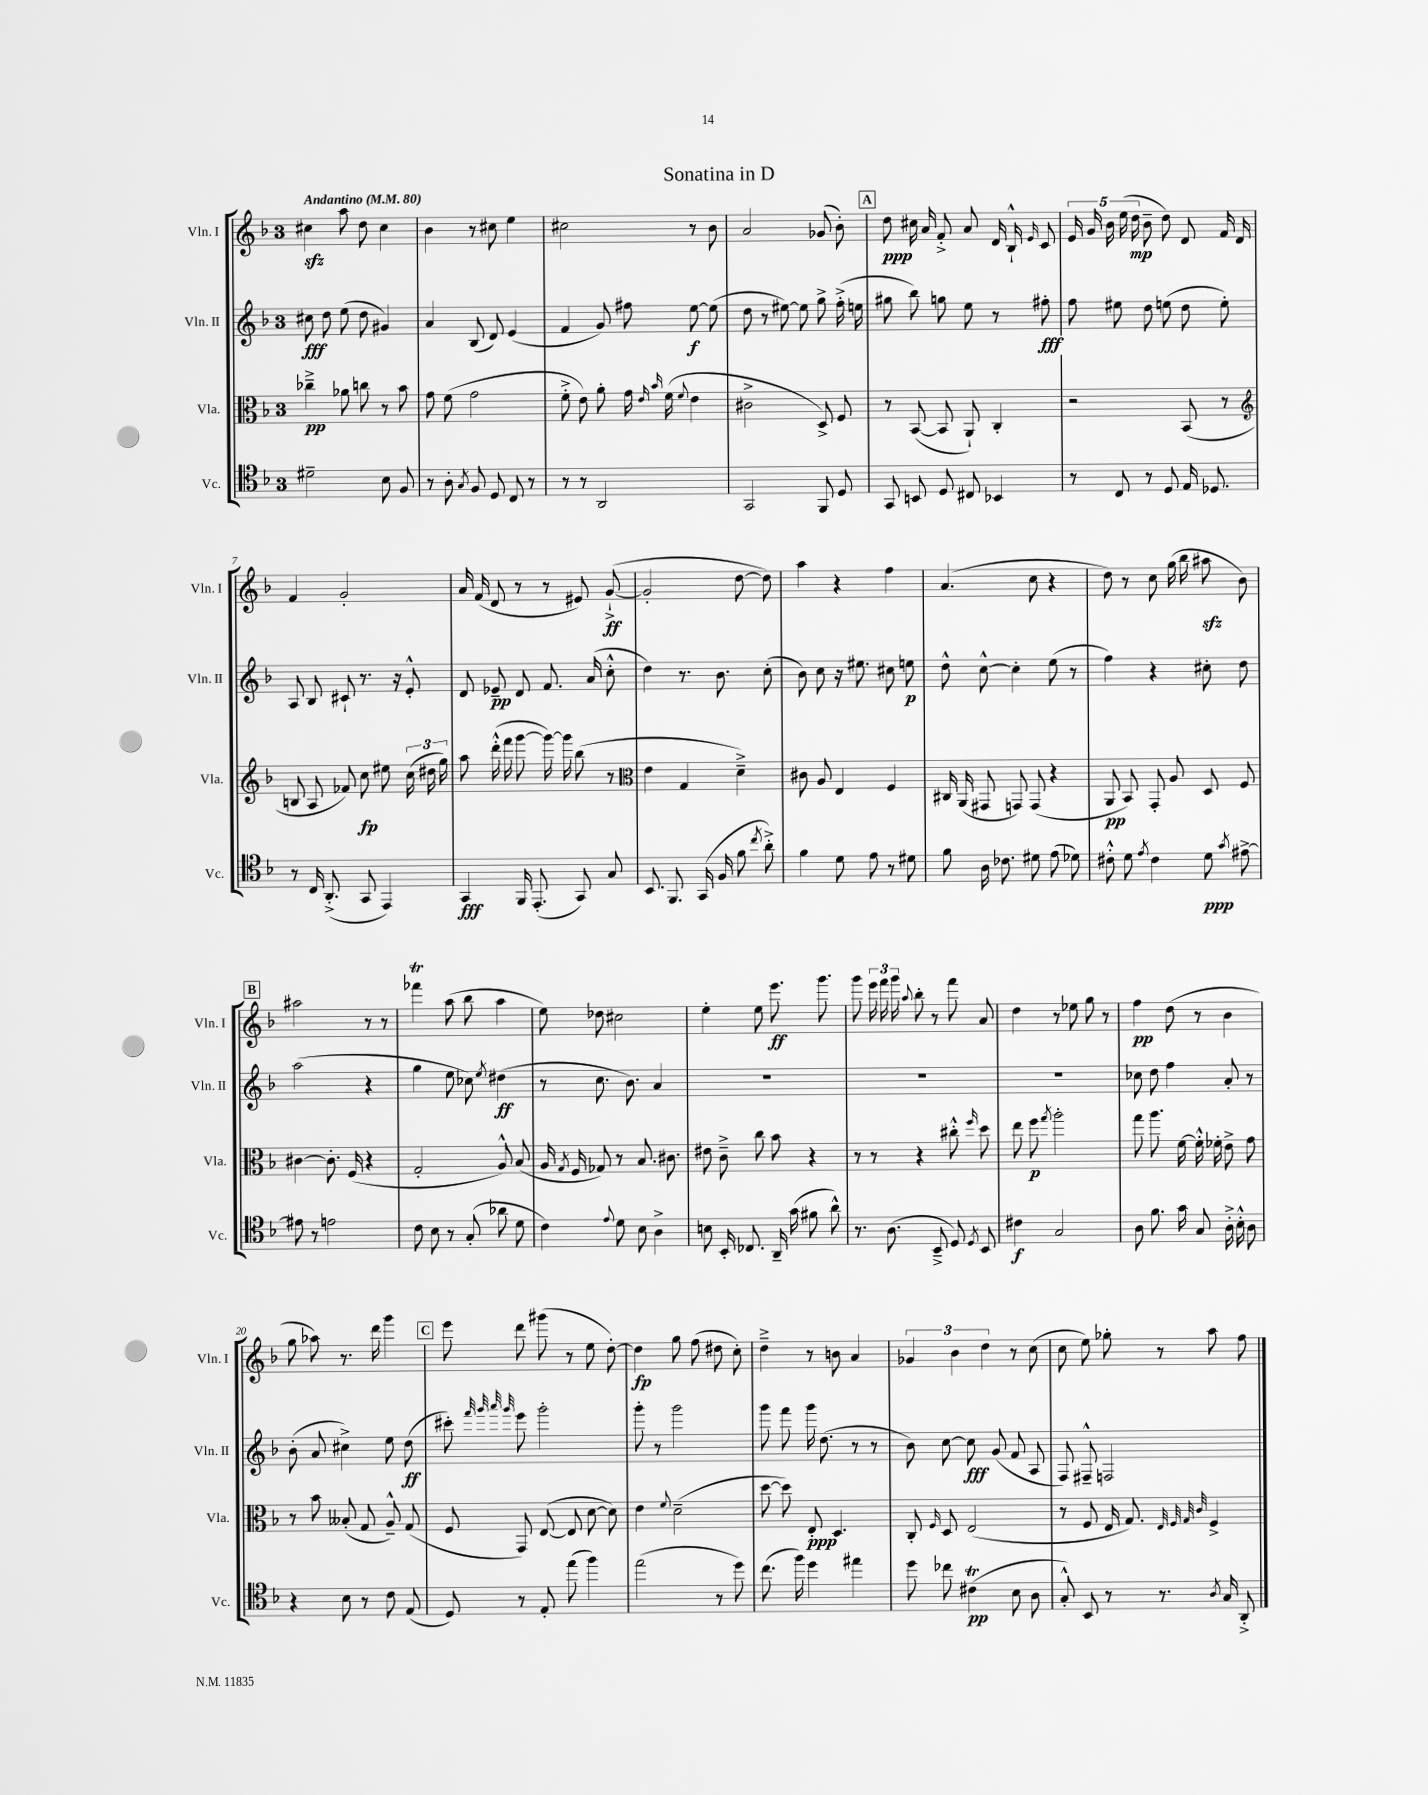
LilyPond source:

\header { title = "Sonatina in D" }
<<
\new StaffGroup <<
\new Staff = "s0" \with { instrumentName = "Vln. I" shortInstrumentName = "Vln. I" } {
    \clef treble \key f \major \once \override Staff.TimeSignature.style = #'single-digit \time 3/4 \tempo "Andantino" 4 = 80
    \autoBeamOff cis''4\sfz a''8 d''8 cis''4 |
    bes'4 r8 cis''8 e''4 |
    cis''2 r8 bes'8 |
    a'2 ges'8( bes'8-.) |
    \mark \markup { \box "A" } d''8\ppp cis''16 a'16 f'8-.-> a'8 d'16 bes16-!-^ \grace { e'16 } c'8 |
    \tuplet 5/4 { e'16 g'16 bes'16 e''16( d''16\mp } bes'8-- d''8) d'8 f'16 d'16 |
    f'4 g'2-. |
    a'16 f'16( d'8 r8 r8 eis'8) g'8~-!->\ff( |
    g'2-. d''8~ d''8) |
    a''4 r4 f''4 |
    a'4.( c''8 r4 |
    d''8) r8 c''8 g''16( bes''16 ais''8\sfz bes'8) |
    \mark \markup { \box "B" } ais''2 r8 r8 |
    fes'''4\trill a''8( bes''8 a''4 |
    e''8) des''8 cis''2 |
    e''4-. e''8 e'''8.\ff g'''8. |
    g'''8 \tuplet 3/2 { e'''16 f'''16 g'''16 } \appoggiatura { a''8 } bes''8-. r8 f'''8 a'8 |
    d''4 r8 ees''8 g''8 r8 |
    f''4\pp d''8( r8 bes'4 |
    g''8 aes''8) r8. d'''16 g'''4 |
    \mark \markup { \box "C" } e'''8 d'''8 gis'''8( r8 e''8 d''8~-.) |
    d''4\fp g''8 f''8( dis''8 c''8-.) |
    d''4---> r8 b'8 a'4 |
    \tuplet 3/2 { ges'4 bes'4 d''4 } r8 c''8( |
    c''8 e''8) ges''8-. r8 a''8 f''8 \bar "|." |
}
\new Staff = "s1" \with { instrumentName = "Vln. II" shortInstrumentName = "Vln. II" } {
    \clef treble \key f \major \once \override Staff.TimeSignature.style = #'single-digit \time 3/4
    \autoBeamOff cis''8\fff d''8 e''8( d''8 gis'4) |
    a'4 bes8( d'8) e'4( |
    f'4 g'8) fis''8 e''8~\f e''8( |
    d''8 r8 eis''8~) eis''8 g''8-> f''16-.->( e''16 |
    \mark \markup { \box "A" } gis''8 bes''8) g''8 e''8 r8 fis''8-.\fff |
    f''8 eis''8 d''8 e''8( d''8 e''8-.) |
    a8 bes8 cis'8-! r8. r16 e'8-.-^ |
    d'8 ees'8--\pp d'8 f'8. a'16( c''8-.-^ |
    d''4) r8. bes'8. c''8-.( |
    bes'8) c''8 r16 eis''8. cis''8 e''8\p |
    d''8-^ c''8~-^ c''4-. e''8( r8 |
    f''4) r4 cis''8-. d''8 |
    \mark \markup { \box "B" } a''2( r4 |
    g''4 e''8 ces''8) \acciaccatura { e''8 } dis''4\ff( |
    r8 c''8. bes'8.) a'4 |
    R2. |
    R2. |
    R2. |
    ces''8 d''8 f''4 a'8-. r8 |
    bes'8-.( a'8 cis''4->) e''8 d''8\ff( |
    \mark \markup { \box "C" } cis'''8-.) \grace { f'''32 g'''32 a'''32 g'''32 } e'''8 g'''2-. |
    g'''8-. r8 g'''2 |
    g'''8 f'''8 g'''16 d''8.( r8 r8 |
    bes'8) c''8~ c''8\fff g'8( f'8 a8 |
    f8) fis8---^ f2 \bar "|." |
}
\new Staff = "s2" \with { instrumentName = "Vla." shortInstrumentName = "Vla." } {
    \clef alto \key f \major \once \override Staff.TimeSignature.style = #'single-digit \time 3/4
    \autoBeamOff ces''4--->\pp aes'8 c''8 r8 bes'8 |
    g'8 f'8( g'2 |
    f'8-.-> e'8) a'8-. g'16 \grace { e'16 bes'16 } f'16( \appoggiatura { f'8 } e'4 |
    cis'2-> d8->) f8 |
    \mark \markup { \box "A" } r8 bes,8~( bes,8 a,8-!) c4-. |
    r2 bes,8( r8 |
    \clef treble b8 a8 fes'8) c''8\fp eis''8 \tuplet 3/2 { c''16( dis''16 g''16) } |
    a''8 d'''16-.-^( f'''16 g'''8~ g'''16~) g'''16 bes''8( r8 |
    \clef alto e'4 g4 d'4--->) |
    cis'8 a8 e4 f4 |
    cis16 a,16( gis,8 g,8) g,8( r4 |
    a,8\pp bes,8) g,8-. a8 d8 f8 |
    \mark \markup { \box "B" } cis'4~ cis'8.-. f16( r4 |
    g2-. a8-^) bes8( |
    a16 \acciaccatura { g8 } f16 ges8) r8 bes8. cis'8. |
    eis'8 c'8---> c''8 bes'8 r4 |
    r8 r8 r4 cis''8-.-^ \grace { f''16 } d''8 |
    e''8 f''8\p \acciaccatura { g''8 } a''2-. |
    g''8 a''8. f'16~ f'16-.-^ fes'16-. e'8-> g'8 |
    r8 bes'8 beses8-.( g8 a8---^) g8( |
    \mark \markup { \box "C" } f8 g,8) e8~( e8 d'8~ d'8) |
    e'4 \appoggiatura { f'8 } d'2--( |
    d''8~ d''8) e8-.\ppp d4. |
    c8-. \grace { f16 } d8 e2( |
    r8 f8 e16 g8.) \grace { e32 f32 g32 c'32 } f4-> \bar "|." |
}
\new Staff = "s3" \with { instrumentName = "Vc." shortInstrumentName = "Vc." } {
    \clef tenor \key f \major \once \override Staff.TimeSignature.style = #'single-digit \time 3/4
    \autoBeamOff dis'2-- bes8 f8 |
    r8 a8-. \acciaccatura { g8 } f8 d8 c8 r8 |
    r8 r8 a,2 |
    g,2 f,8 d8 |
    \mark \markup { \box "A" } g,8 b,8 d8 cis8 bes,4 |
    r8 c8 r8 d8 e16 des8. |
    r8 c16 a,8.-.->( g,8 e,4) |
    g,4\fff f,16 e,8.-.( g,8) g8 |
    bes,8. f,8. g,16( f16 f'8 \acciaccatura { c''8 } a'8-.->) |
    f'4 d'8 e'8 r8 dis'8 |
    f'8 a16 ces'8. dis'8 e'8( des'8) |
    cis'8-.-^ d'8 \acciaccatura { e'8 } cis'4 d'8\ppp \acciaccatura { g'8 } eis'8~-> |
    \mark \markup { \box "B" } eis'8 r8 e'2 |
    c'8 bes8 r8 g8-.( aes'8 d'8 |
    c'4) \appoggiatura { e'8 } d'8 bes8 a4-> |
    b8 bes,16-. ces8. a,16-- g'16( fis'8 a'8-^) |
    r8. a8.( bes,8---> d8) \acciaccatura { d8 } bes,8 |
    cis'4\f g2 |
    a8 f'8. g'16 g8 a16-.-> bes16-.-^ a8 |
    r4 bes8 r8 c'8 e8( |
    \mark \markup { \box "C" } d8) r8 e8-. e''8( f''4) |
    e''2( r8 d''8) |
    c''8.( f''16) d''4 eis''4 |
    d''8 ces''8 cis'4\trill\pp( bes8 a8 |
    g8-.-^) bes,8 r8 r8. \acciaccatura { a8 } g16 a,8-.-> \bar "|." |
}
>>
>>
